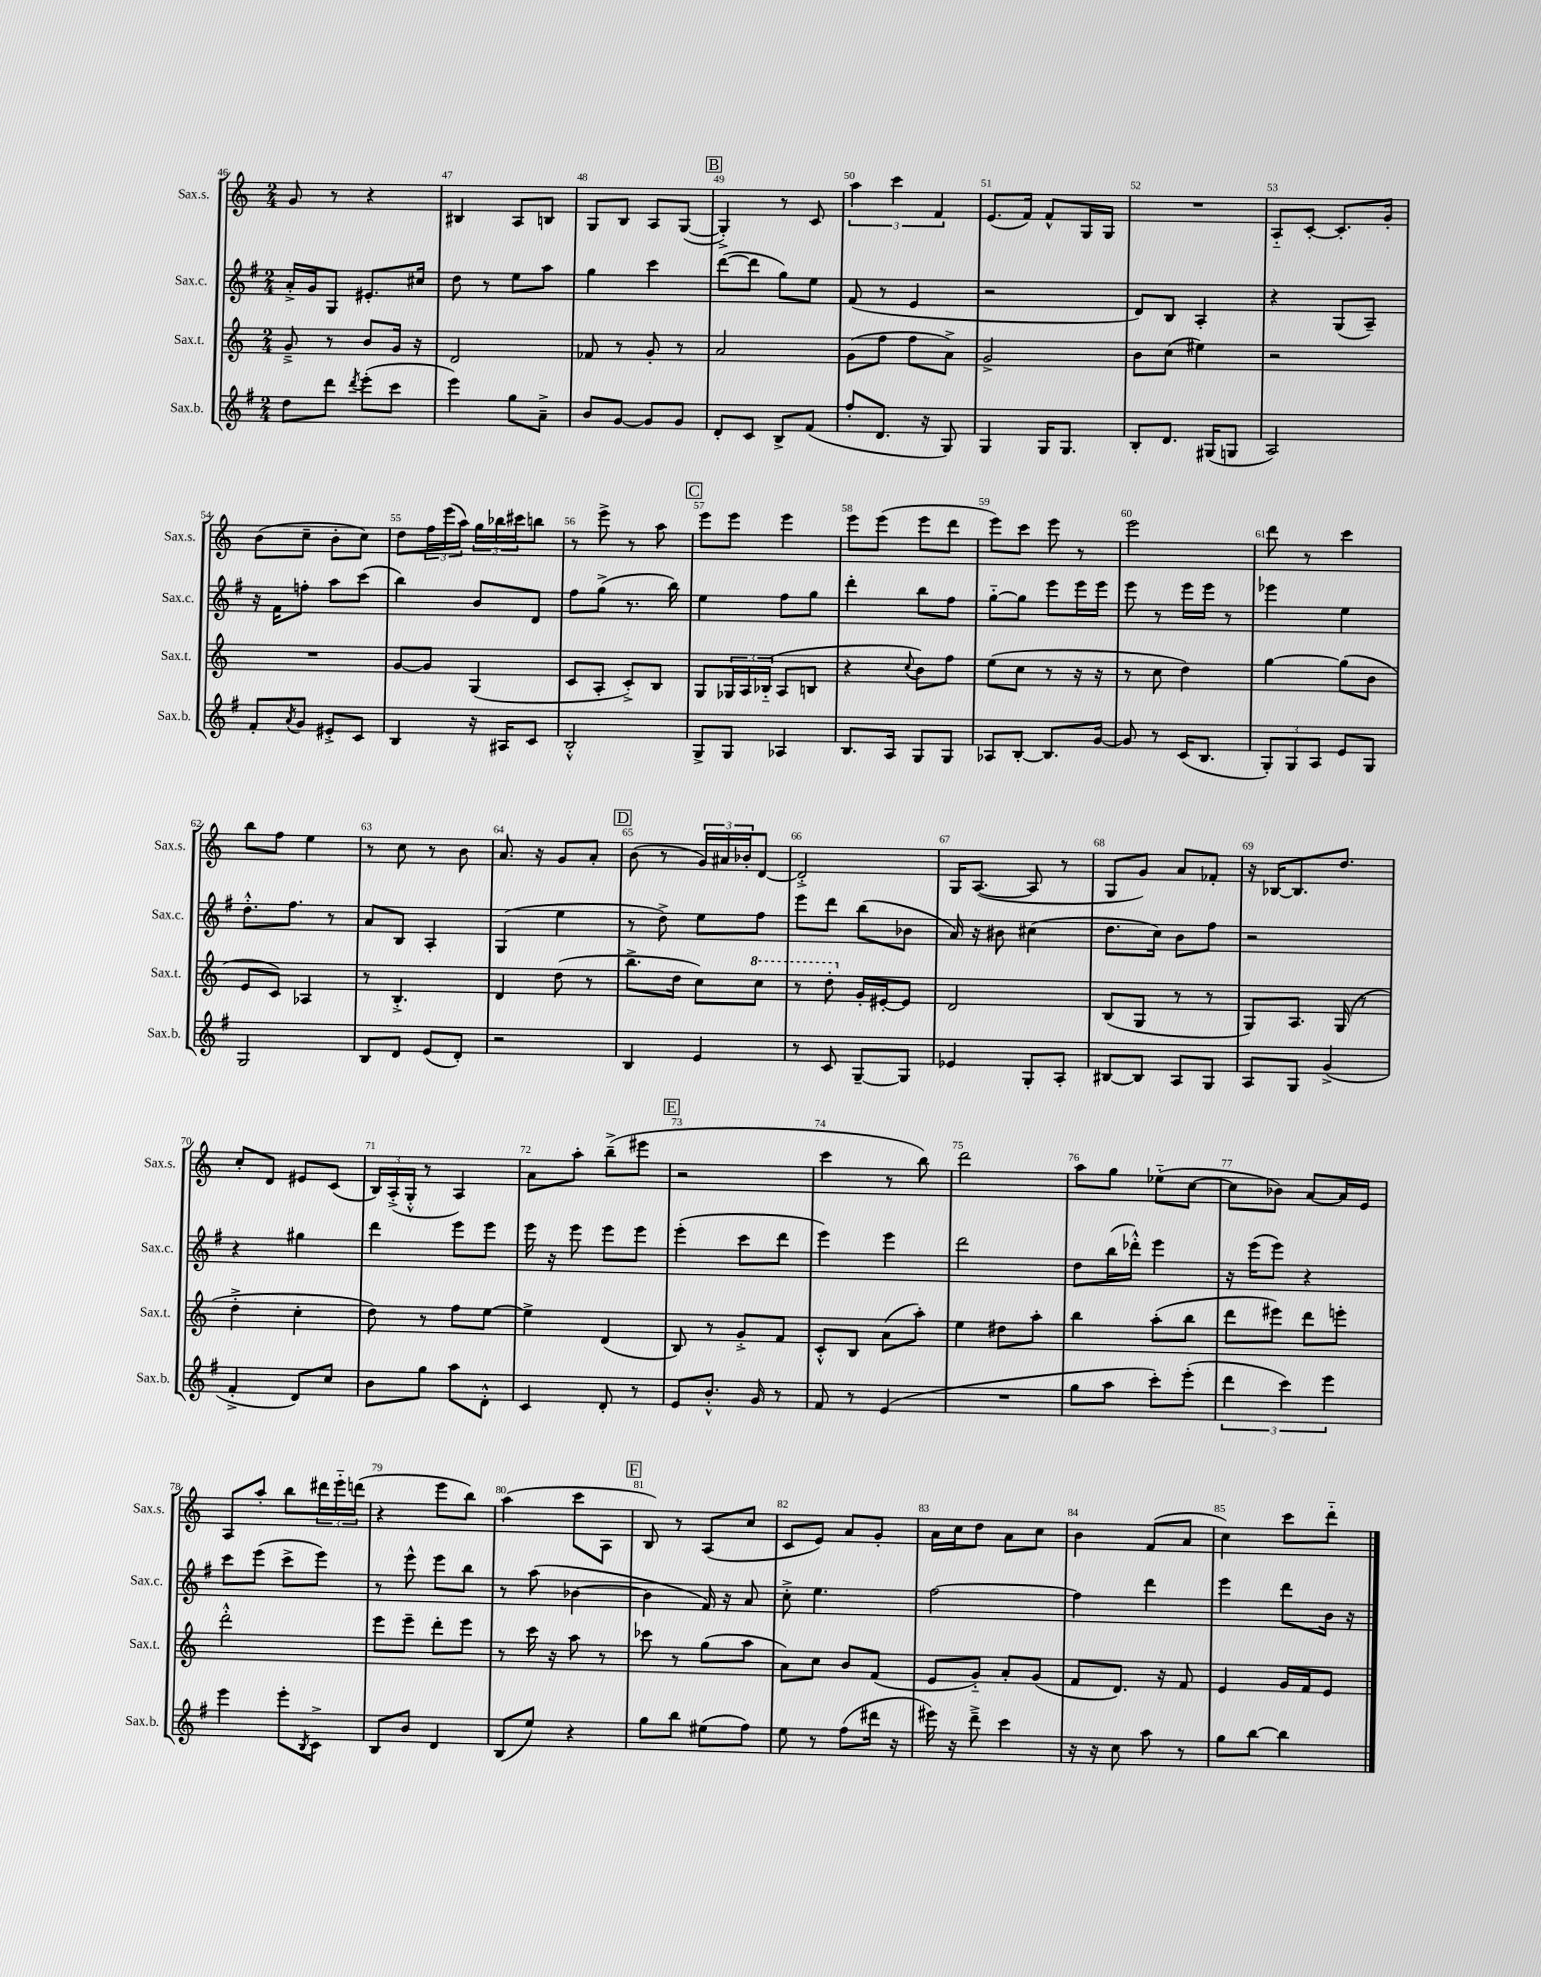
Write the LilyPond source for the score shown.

<<
\new StaffGroup <<
\new Staff = "s0" \with { instrumentName = "Sax.s." shortInstrumentName = "Sax.s." } {
    \clef treble \key c \major \numericTimeSignature \time 2/4
    g'8 r8 r4 |
    bis4 a8 b8 |
    g8 b8 a8 g8~( |
    \mark \markup { \box "B" } g4-.->) r8 c'8 |
    \tuplet 3/2 { a''4 c'''4 f'4 } |
    e'8.( f'16) f'8-^ g16 g16 |
    R2 |
    a8-_ c'8~-. c'8.-. g'16-. |
    b'8( c''8-- b'8-. c''8) |
    d''8 \tuplet 3/2 { f''16 e'''16( a''16) } \tuplet 3/2 { g''16 bes''16 cis'''16 } b''8 |
    r8 e'''8-> r8 a''8 |
    \mark \markup { \box "C" } e'''8 e'''8 e'''4 |
    e'''8 e'''8( e'''8 d'''8 |
    e'''8) c'''8 e'''8 r8 |
    e'''2 |
    d'''8 r8 c'''4 |
    b''8 f''8 e''4 |
    r8 c''8 r8 b'8 |
    a'8. r16 g'8 a'8-. |
    \mark \markup { \box "D" } b'8( r8 \tuplet 3/2 { g'16) ais'16 bes'16-. } d'8~ |
    d'2-.-> |
    g16 a8.~( a8 r8 |
    g8 g'8) a'8 fes'8-. |
    r16 bes16~ bes8. d''8. |
    c''8-. d'8 eis'8 c'8( |
    \tuplet 3/2 { b16) a16-.->( g16-.-^ } r8 a4) |
    a'8 a''8-. b''8--->( eis'''8 |
    \mark \markup { \box "E" } r2 |
    c'''4 r8 b''8) |
    d'''2 |
    a''8 g''8 ees''8-_( c''8~ |
    c''8 bes'8) a'8~ a'16 e'16 |
    a8 a''8-. b''8 \tuplet 3/2 { dis'''16 e'''16-_ d'''16( } |
    r4 e'''8 b''8) |
    a''4( c'''8 a8 |
    \mark \markup { \box "F" } b8) r8 a8( c''8 |
    c'8 e'8) a'8 g'8-. |
    a'16 c''16 d''8 a'8 c''8 |
    b'4 f'8( a'8 |
    c''4) c'''8 d'''8-_ \bar "|." |
}
\new Staff = "s1" \with { instrumentName = "Sax.c." shortInstrumentName = "Sax.c." } {
    \clef treble \key g \major \numericTimeSignature \time 2/4
    a'16-.-> g'16 g8 eis'8.-. cis''16 |
    d''8 r8 e''8 a''8 |
    g''4 c'''4 |
    \mark \markup { \box "B" } d'''8~( d'''8 g''8) e''8 |
    fis'8( r8 e'4 |
    r2 |
    d'8) b8 a4-. |
    r4 g8( a8--) |
    r16 fis'16 f''8-. a''8 c'''8( |
    b''4) b'8 d'8 |
    fis''8 g''8->( r8. b''16) |
    \mark \markup { \box "C" } e''4 fis''8 g''8 |
    d'''4-. b''8 fis''8 |
    g''8~-_ g''8 e'''8 e'''16 e'''16 |
    e'''8 r8 e'''16 e'''16 r8 |
    ees'''4 e''4 |
    d''8.-.-^ fis''8. r8 |
    a'8 b8 a4-. |
    g4( e''4 |
    \mark \markup { \box "D" } r8 d''8->) e''8 fis''8 |
    e'''8 d'''8 b''8( bes'8 |
    a'16) r16 bis'8 cis''4( |
    d''8. c''16) b'8 fis''8 |
    r2 |
    r4 gis''4 |
    d'''4 e'''8 e'''8 |
    e'''16 r16 e'''8 e'''8 e'''8 |
    \mark \markup { \box "E" } e'''4-.( c'''8 d'''8 |
    e'''4) e'''4 |
    d'''2 |
    d''8 b''16( des'''16-.-^) e'''4 |
    r16 e'''16( e'''8) r4 |
    c'''8 e'''8( c'''8-> e'''8) |
    r8 e'''8-^ e'''8 b''8 |
    r8 a''8( bes'4~ |
    \mark \markup { \box "F" } bes'4 fis'16) r16 a'8 |
    c''8-.-> e''4. |
    fis''2~ |
    fis''4 d'''4 |
    e'''4 d'''8 b'16 r16 \bar "|." |
}
\new Staff = "s2" \with { instrumentName = "Sax.t." shortInstrumentName = "Sax.t." } {
    \clef treble \key c \major \numericTimeSignature \time 2/4
    g'8---> r8 b'8 g'16 r16 |
    d'2 |
    fes'8 r8 g'8-. r8 |
    \mark \markup { \box "B" } a'2 |
    g'8( f''8 f''8 a'8->) |
    g'2-> |
    b'8 c''8( eis''4) |
    r2 |
    R2 |
    g'8~ g'8 g4( |
    c'8 a8-. c'8-.->) b8 |
    \mark \markup { \box "C" } g8 \tuplet 3/2 { ges16 a16 bes16-_( } a8 b8 |
    r4 \appoggiatura { c''8 } b'8) f''8 |
    e''8( c''8 r8 r16 r16 |
    r8 c''8 d''4) |
    g''4~ g''8( b'8 |
    e'8 c'8) aes4 |
    r8 b4.-.-> |
    d'4 d''8( r8 |
    \mark \markup { \box "D" } b''8.-> d''16 c''8) \ottava #1 c'''8 |
    r8 d'''8-. \ottava #0 g'16-. eis'16~-. eis'8 |
    d'2 |
    b8( g8 r8 r8 |
    g8) a8. g16( r8 |
    d''4-.-> c''4-. |
    d''8) r8 f''8 e''8~ |
    e''4-> d'4( |
    \mark \markup { \box "E" } b8) r8 g'8-.-> f'8 |
    c'8-.-^ b8 a'8( a''8-.) |
    e''4 dis''8 a''8-. |
    b''4 a''8-.( b''8 |
    d'''8 eis'''8) d'''8 e'''8-. |
    d'''2-.-^ |
    e'''8 e'''8-- d'''8-. e'''8 |
    r8 c'''16 r16 a''8 r8 |
    \mark \markup { \box "F" } ces'''8 r8 g''8( a''8 |
    a'8) c''8 b'8 f'8( |
    e'8 g'8-_) a'8-. g'8( |
    f'8 d'8.) r16 f'8 |
    e'4 g'16 f'16 e'8 \bar "|." |
}
\new Staff = "s3" \with { instrumentName = "Sax.b." shortInstrumentName = "Sax.b." } {
    \clef treble \key g \major \numericTimeSignature \time 2/4
    d''8 d'''8 \acciaccatura { d'''8 } e'''8-.( c'''8 |
    e'''4) g''8 a'8---> |
    b'8 g'8~ g'8 g'8 |
    \mark \markup { \box "B" } d'8-. c'8 b8-> fis'8( |
    fis''8-. d'8. r16 g8) |
    g4 g16 g8. |
    b8-. d'8. gis16( g8 |
    a2) |
    fis'8-. \acciaccatura { a'8 } g'8 eis'8-.-> c'8 |
    b4 r16 ais16 c'8 |
    b2-.-^ |
    \mark \markup { \box "C" } g8-> g8 aes4 |
    b8. a16 g8 g8 |
    aes8 b8~-. b8. g'16~ |
    g'8 r8 c'16( b8. |
    \tuplet 3/2 { g8-.) g8 a8 } e'8 g8 |
    g2 |
    b8 d'8 e'8( d'8-.) |
    r2 |
    \mark \markup { \box "D" } b4 e'4 |
    r8 c'8 g8~-- g8 |
    ees'4 g8-. a8-. |
    bis8~ bis8 a8 g8 |
    a8 g8 g'4->( |
    fis'4-.-> d'8) c''8 |
    b'8 g''8 a''8 d'8-.-^ |
    c'4 d'8-. r8 |
    \mark \markup { \box "E" } e'8 b'8.-.-^ g'16 r8 |
    fis'8 r8 e'4( |
    R2 |
    g''8 a''8 c'''8-.) e'''8-.( |
    \tuplet 3/2 { d'''4 c'''4) e'''4 } |
    e'''4 e'''8-. \acciaccatura { b8 } c'8-> |
    b8 b'8 d'4 |
    b8( e''8) r4 |
    \mark \markup { \box "F" } g''8 b''8 eis''8( fis''8) |
    e''8 r8 fis''8( dis'''16 r16 |
    eis'''16) r16 d'''8---> c'''4 |
    r16 r16 c''8 a''8 r8 |
    g''8 b''8~ b''4 \bar "|." |
}
>>
>>
\layout { \context { \Score currentBarNumber = #46 \override BarNumber.break-visibility = ##(#f #t #t) barNumberVisibility = #all-bar-numbers-visible } }
